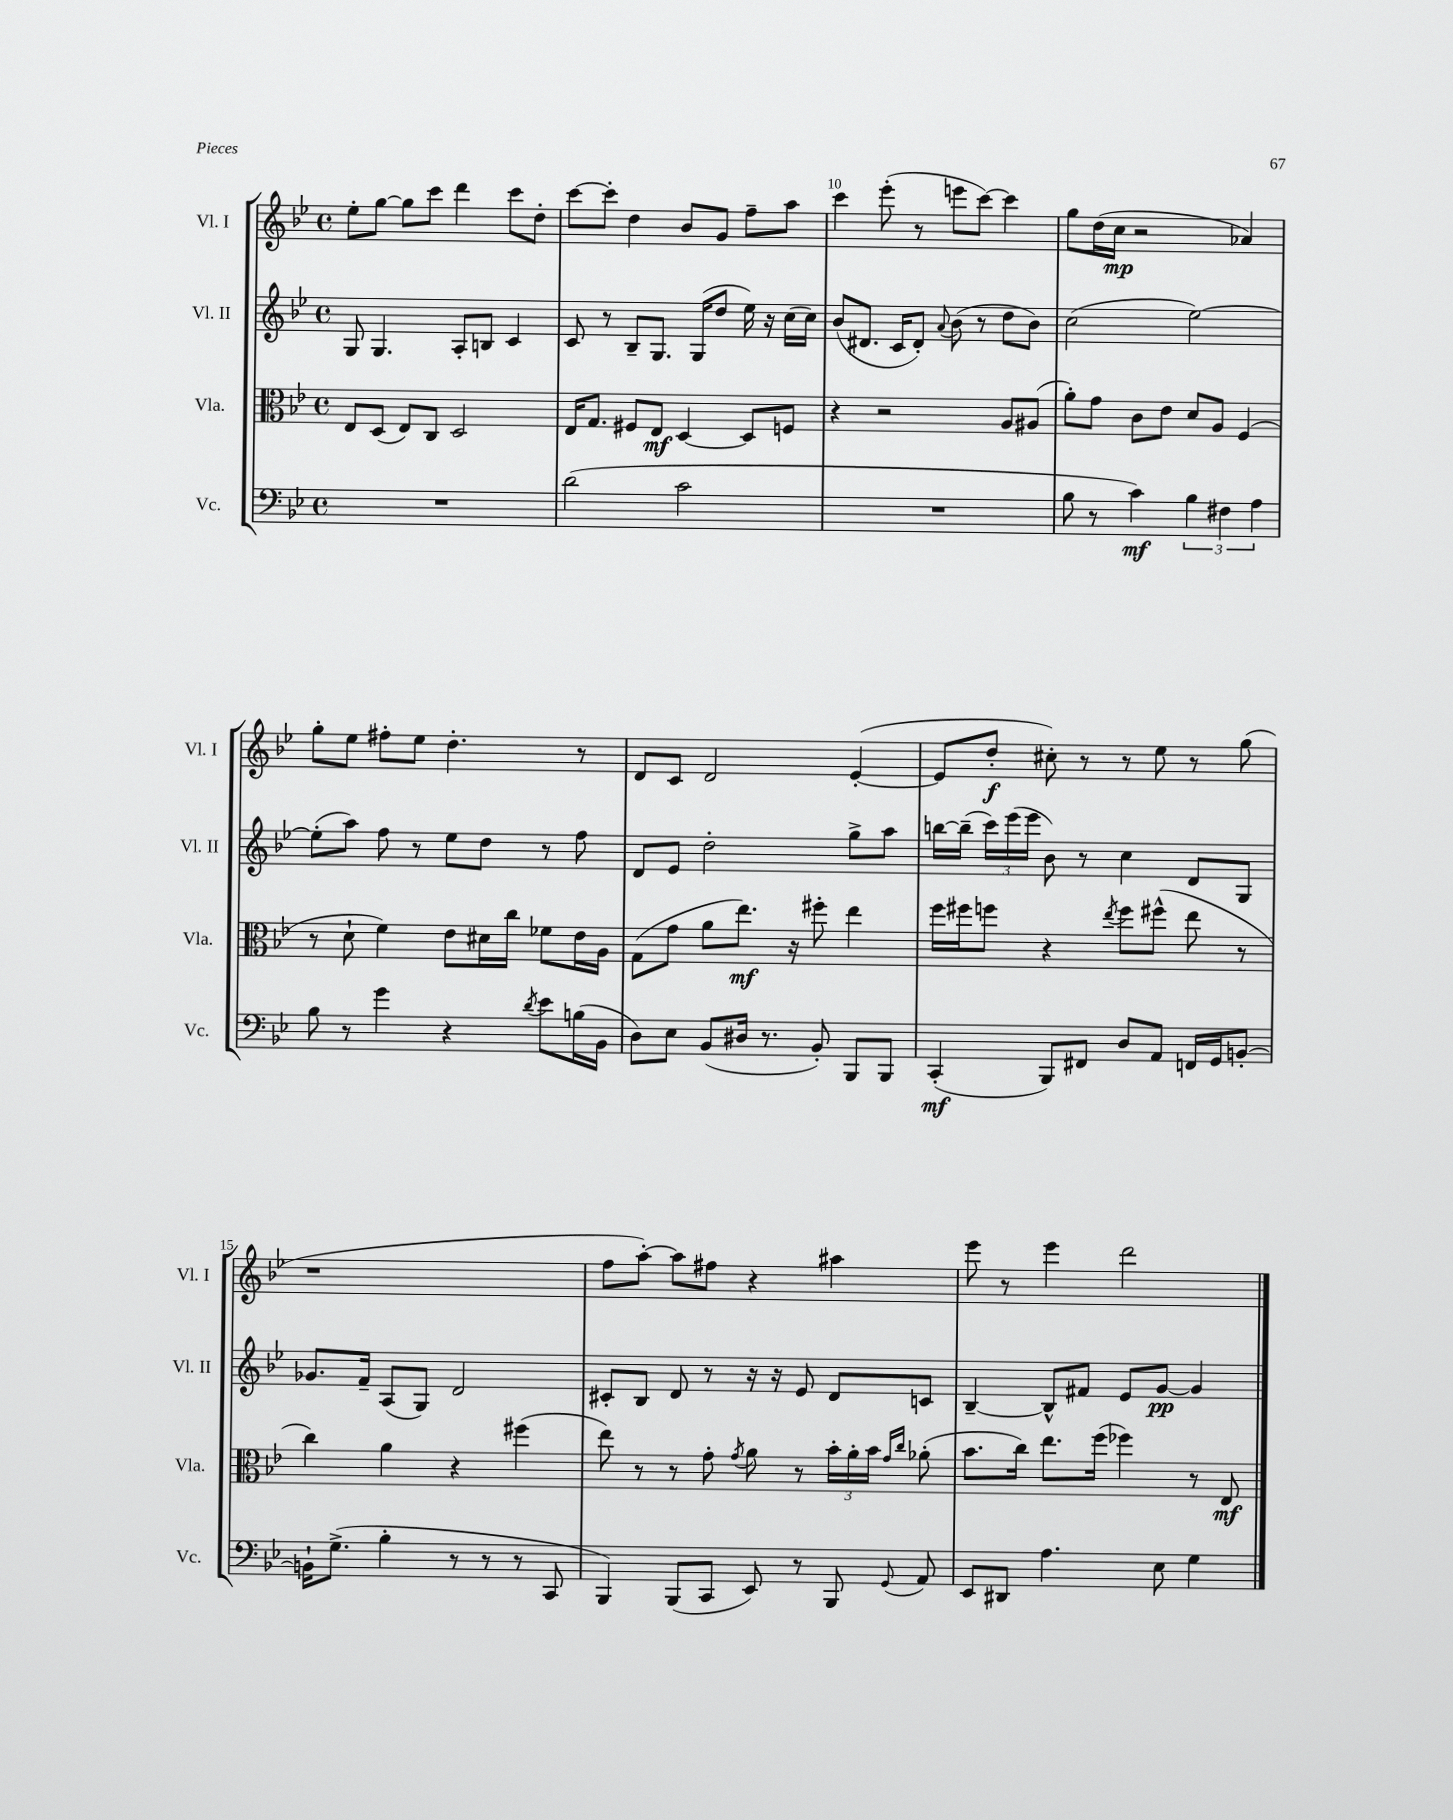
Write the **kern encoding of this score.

**kern	**kern	**kern	**kern
*staff4	*staff3	*staff2	*staff1
*clefF4	*clefC3	*clefG2	*clefG2
*k[b-e-]	*k[b-e-]	*k[b-e-]	*k[b-e-]
*M4/4	*M4/4	*M4/4	*M4/4
*met(c)	*met(c)	*met(c)	*met(c)
1r	8E-/L	8G/	8ee-'\L
.	(8D/J	4.G/	[8gg\J
.	8E-/L)	.	8gg\]L
.	8C/J	.	8ccc\J
.	2D/	8A'/L	4ddd\
.	.	8B/J	.
.	.	4c/	8ccc\L
.	.	.	8dd'\J
=	=	=	=
(2d\	16E-/LK	8c/	[8ccc\L
.	8.G/J	.	.
.	.	8r	8ccc'\]J
.	8F#/L	8B-~/L	4dd\
.	8E-/J	8.G/J	.
2c\	[4D/	.	8b-/L
.	.	(16G/LK	.
.	.	8dd/J	8g/J
.	8D/]L	16ee-\)	8ff~\L
.	.	16r	.
.	8F/J	(16cc\LL	8aa\J
.	.	16cc\JJ)	.
=	=	=	=
1r	4r	(8b-/L	4ccc\
.	.	8.d#/J	.
.	2r	.	(8eee-'\
.	.	16c/LK	.
.	.	8d#'/J)	8r
.	.	8qqa/	.
.	.	(8b-\	8eee\L
.	.	8r	[8ccc\J)
.	8A/L	8dd\L	4ccc\]
.	(8A#/J	8b-\J)	.
=	=	=	=
8B-\	8a'\L)	(2cc\	8gg\L
8r	8g\J	.	(16dd\L
.	.	.	16cc\JJ
4c\)	8c\L	.	2r
.	8e-\J	.	.
6B-\	8d/L	[2ee-\)	.
.	8A/J	.	.
6F#\	.	.	.
.	(4F/	.	4a-/)
6A\	.	.	.
=	=	=	=
8B-\	8r	(8ee-'\]L	8gg'\L
8r	8d`\	8aa\J)	8ee-\J
4g\	4f\)	8ff\	8ff#'\L
.	.	8r	8ee-\J
4r	8e-\L	8ee-\L	4.dd'\
.	16d#\L	8dd\J	.
.	16cc\JJ	.	.
8qd/	.	.	.
8e-\L	8f-\L	8r	.
(16B\L	16e-\L	8ff\	8r
16BB-\JJ	16A\JJ	.	.
=	=	=	=
8D\L)	(8G\L	8d/L	8d/L
8E-\J	8g\J	8e-/J	8c/J
(8BB-/L	8a\L	2dd'\	2d/
16D#/Jk	8.ee-\J)	.	.
8.r	.	.	.
.	16r	.	.
8BB-'/)	8ff#'\	.	.
8BBB-/L	4ee-\	8gg^\L	([4e-'/
8BBB-/J	.	8aa\J	.
=	=	=	=
(4CC'/	16ff\LL	[16bb\LL	8e-/]L
.	16ff#\J	(16bb~\]JJ	.
.	8ff\J	24ccc\LL)	8dd'/J
.	.	(24eee-\	.
.	.	24eee-\JJ	.
8BBB-/L)	4r	8b-\)	8cc#'\)
8FF#/J	.	8r	8r
.	8qee-/	.	.
8D/L	8ff\L	4cc\	8r
8AA/J	(8ff#^^\J	.	8ee-\
16FF/LL	8ee-\	8d/L	8r
16GG/J	.	.	.
[8BB'/J	8r	8G/J	(8gg\
=	=	=	=
16BB`\]LK	4cc\)	8.g-/L	1r
(8.G^\J	.	.	.
.	.	16f~/Jk	.
4B-'\	4a\	(8A/L	.
.	.	8G/J)	.
8r	4r	2d/	.
8r	.	.	.
8r	(4ff#\	.	.
8CC/	.	.	.
=	=	=	=
4BBB-/)	8ee-\)	8c#'/L	8ff\L
.	8r	8B-/J	[8aa'\J)
(8BBB-/L	8r	8d/	8aa\]L
8CC/J	8g'\	8r	8ff#\J
.	8qg/	.	.
8EE-/)	8a\	16r	4r
.	.	16r	.
8r	8r	8e-/	.
8BBB-/	24b-'\LL	8d/L	4aa#\
.	24a'\	.	.
.	24b-\JJ	.	.
.	16qqg/LL	.	.
8qqGG/	16qqcc/JJ	.	.
8AA/	(8a-'\	8c/J	.
=	=	=	=
8EE-/L	8.b-\L	[4B-~/	8eee-\
8DD#/J	.	.	8r
.	16cc\Jk)	.	.
4.A\	8.ee-\L	8B-^^/]L	4eee-\
.	.	8f#/J	.
.	(16ff\Jk	.	.
.	4ff-\)	8e-/L	2ddd\
8E-\	.	[8g/J	.
4G\	8r	4g/]	.
.	8E-/	.	.
==	==	==	==
*-	*-	*-	*-
